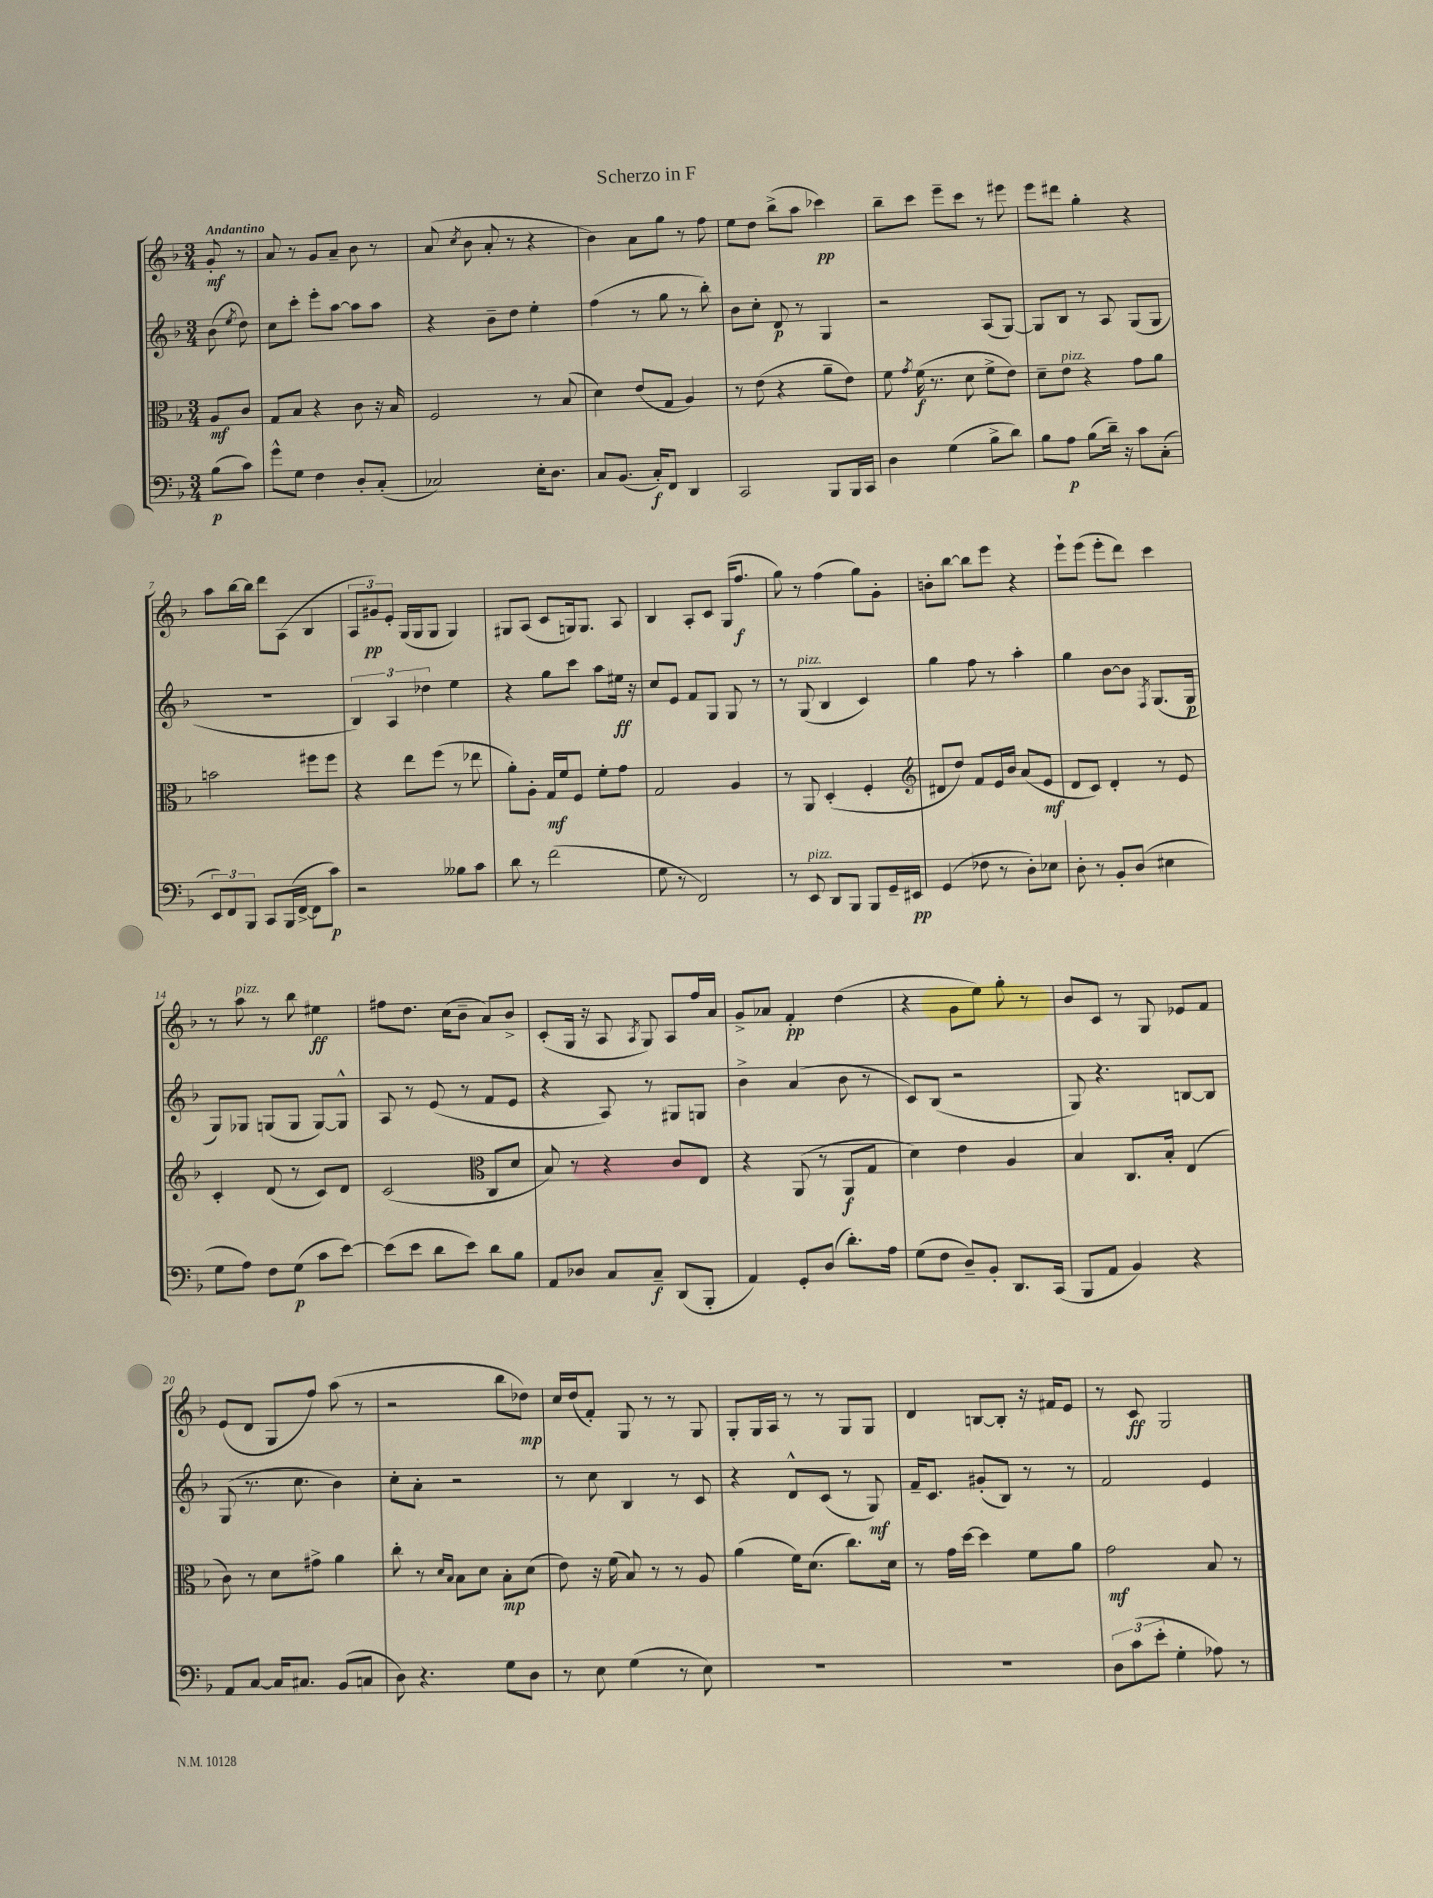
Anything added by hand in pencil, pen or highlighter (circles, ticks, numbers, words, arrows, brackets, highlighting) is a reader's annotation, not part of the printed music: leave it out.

**kern	**kern	**kern	**kern
*staff4	*staff3	*staff2	*staff1
*clefF4	*clefC3	*clefG2	*clefG2
*k[b-]	*k[b-]	*k[b-]	*k[b-]
*M3/4	*M3/4	*M3/4	*M3/4
(8B-	8A	(8b-	8g'
.	.	8qee	.
8c)	8c	8dd)	8r
=	=	=	=
8g^^	8G	8cc	8a
8G	8B-	8ccc'	8r
4F	4r	8eee'	8g
.	.	[8aa	8a~
8D'	8c	8aa]	8b-
(8C'	16r	8aa	8r
.	16B-	.	.
=	=	=	=
2C-)	2F	4r	(8a
.	.	.	8qcc
.	.	.	8b-
.	.	8b-~	8a'
.	.	8dd	8r
16E'	8r	4ee'	4r
8.D	.	.	.
.	(8B-	.	.
=	=	=	=
8C	4d)	(4ff	4b-)
(8.BB-	.	.	.
.	(8e	8r	8a
16C')	.	.	.
8FF	8G	8gg	8gg
4DD	4A)	8r	8r
.	.	8bb-')	8ff
=	=	=	=
2CC	8r	8b-	8ee
.	(8e	8cc'	8dd
.	4r	8d	(8bb-^
.	.	8r	8aa
8BBB-	8a~	4G	4ccc-)
16BBB-	8e)	.	.
16CC	.	.	.
=	=	=	=
4D	8f	2r	8bb-~
.	8qg	.	.
.	(16f	.	8ccc
.	8.r	.	.
(4G	.	.	8eee~
.	8d	.	8ccc
8B-^	8f^	(8A	8r
8d)	8e)	[8G)	8eee#
=	=	=	=
8B-	8d~	8G]	8eee
8A	8e	8B-	8ddd#
(8B-	4r	8r	4gg'
16d~)	.	8A	.
16r	.	.	.
8c	8g	(8G	4r
(8C'	8a	8G	.
=	=	=	=
12EE)	2b	2.r	8aa
12FF	.	.	.
.	.	.	[16bb-
12BBB-	.	.	.
.	.	.	16bb-]
8CC	.	.	8ddd
(16BBB-	.	.	(8A
[16FF^	.	.	.
8FF]	8ff#	.	4B-
8c)	8ff#	.	.
=	=	=	=
2r	4r	6B-)	12A
.	.	.	12g#)
.	.	6A	12e'
.	8ee	.	(16G
.	.	.	16G
.	.	6dd-	.
.	(8ff	.	8G
8B--	8r	4ee	4G)
8c	8ee-	.	.
=	=	=	=
8d	8a')	4r	8G#
8r	8A'	.	(8A
(2f	16G	8gg	8c
.	16f	.	.
.	8F	8ccc	16G)
.	.	.	8.G
.	8f'	8aa	.
.	8g	16ee#	8A
.	.	16r	.
=	=	=	=
8G	2G	8cc	4B-
8r	.	8e	.
2FF)	.	8f	8A'
.	.	8G	8c
.	4A	8G	(16G
.	.	.	8.ff
.	.	8r	.
=	=	=	=
8r	8r	8r	8gg)
8EE	8AA	(8G	8r
8DD	(4D'	4B-	(4ff
8BBB-	.	.	.
8BBB-	4F'	4c)	8gg)
16GG~	.	.	8g'
16EE#	.	.	.
=	=	=	=
*	*clefG2	*	*
(4GG	8d#	4gg	8b'
.	8dd)	.	[8bb-
8F-	8f	8ff	8bb-]
8r	16e	8r	8eee
.	16b-	.	.
8D')	(8a	4aa'	4r
8E-	8e	.	.
=	=	=	=
8D'	8d	4gg	8eee`
8r	8c)	.	(8eee
8BB-'	4d'	[8b-	8eee'
(8D	.	8b-]	8ddd)
.	.	8qF	.
4E#	8r	(8.G	4ccc
.	8e	.	.
.	.	16G	.
=	=	=	=
8G	4c'	8G)	8r
8A)	.	8G-	8aa
8F	(8d	(8G	8r
(8G	8r	8G	8bb-
8c	8c)	[8G)	4ee#
[8e)	8d	8G^^]	.
=	=	=	=
(8e]	(2c	8A	8ff#
8e	.	8r	8.dd
8d	.	(8e	.
.	.	.	(16cc
8e)	.	8r	8b-~
*	*clefC3	*	*
8d	8C	8f	8a)
8B-	8d	8e	8b-^
=	=	=	=
8AA	8B-)	4r	(8c'
8D-	8r	.	16G
.	.	.	16r
8C	4r	8A)	8A
.	.	.	8qA
8C~	.	8r	8G)
(8DD	8c	8G#	8A
8BBB-'	8E	8G	16ff
.	.	.	16a
=	=	=	=
4AA)	4r	4b-^	8g^
.	.	.	8a-
8GG'	(8AA	(4a	4f'
(8D	8r	.	.
8.d')	8AA	8b-	(4dd
.	8G	8r	.
16A	.	.	.
=	=	=	=
(8G	4d)	8c)	4r
8F	.	(8B-	.
8D~)	4e	2r	8g
8BB-'	.	.	8ee)
8.DD	4A	.	8gg'
.	.	.	8r
(16CC	.	.	.
=	=	=	=
8BBB-	4B-	8G)	8b-
8AA	.	4.r	8c
4BB-)	8.C	.	8r
.	.	.	8G
.	16B-'	.	.
4r	(4E	[8B	8e-
.	.	8B]	8f
=	=	=	=
8AA	8c)	(8G	(8e
[8C	8r	8.r	8d
16C]	8d	.	8G
8.C#	.	8.cc	.
.	8g#^	.	8ff)
(8BB-	4a	4b-)	(8aa
8C	.	.	8r
=	=	=	=
8D)	8cc'	8cc'	2r
4.r	8r	8a'	.
.	16qqd	.	.
.	16qqB-	.	.
.	8B-	2r	.
.	8d	.	.
8G	8B-'	.	8bb-
8D	(8d	.	8dd-)
=	=	=	=
8r	8e)	8r	16cc
.	.	.	(16dd
8E	16r	8cc	8f')
.	(16f	.	.
(4G	8B-)	4B-	8G
.	8r	.	8r
8r	8r	8r	8r
8E)	8A	8c	8G
=	=	=	=
2.r	(4a	4r	8G'
.	.	.	16G
.	.	.	16A
.	16f)	8d^^	8r
.	(8.d	.	.
.	.	(8c	8r
.	8.cc)	8r	8G
.	.	8G)	8G
.	16d	.	.
=	=	=	=
2.r	8r	16f~	4d
.	.	8.c	.
.	16g	.	.
.	[16dd	.	.
.	4dd]	(8g#'	[8B
.	.	8B-)	8B']
.	8f	8r	16r
.	.	.	16f#
.	8a	8r	8e
=	=	=	=
12D	2g	2f	8r
(12c	.	.	.
.	.	.	8c
12e'	.	.	.
4G'	.	.	2G
8A-)	8B-	4e	.
8r	8r	.	.
==	==	==	==
*-	*-	*-	*-
